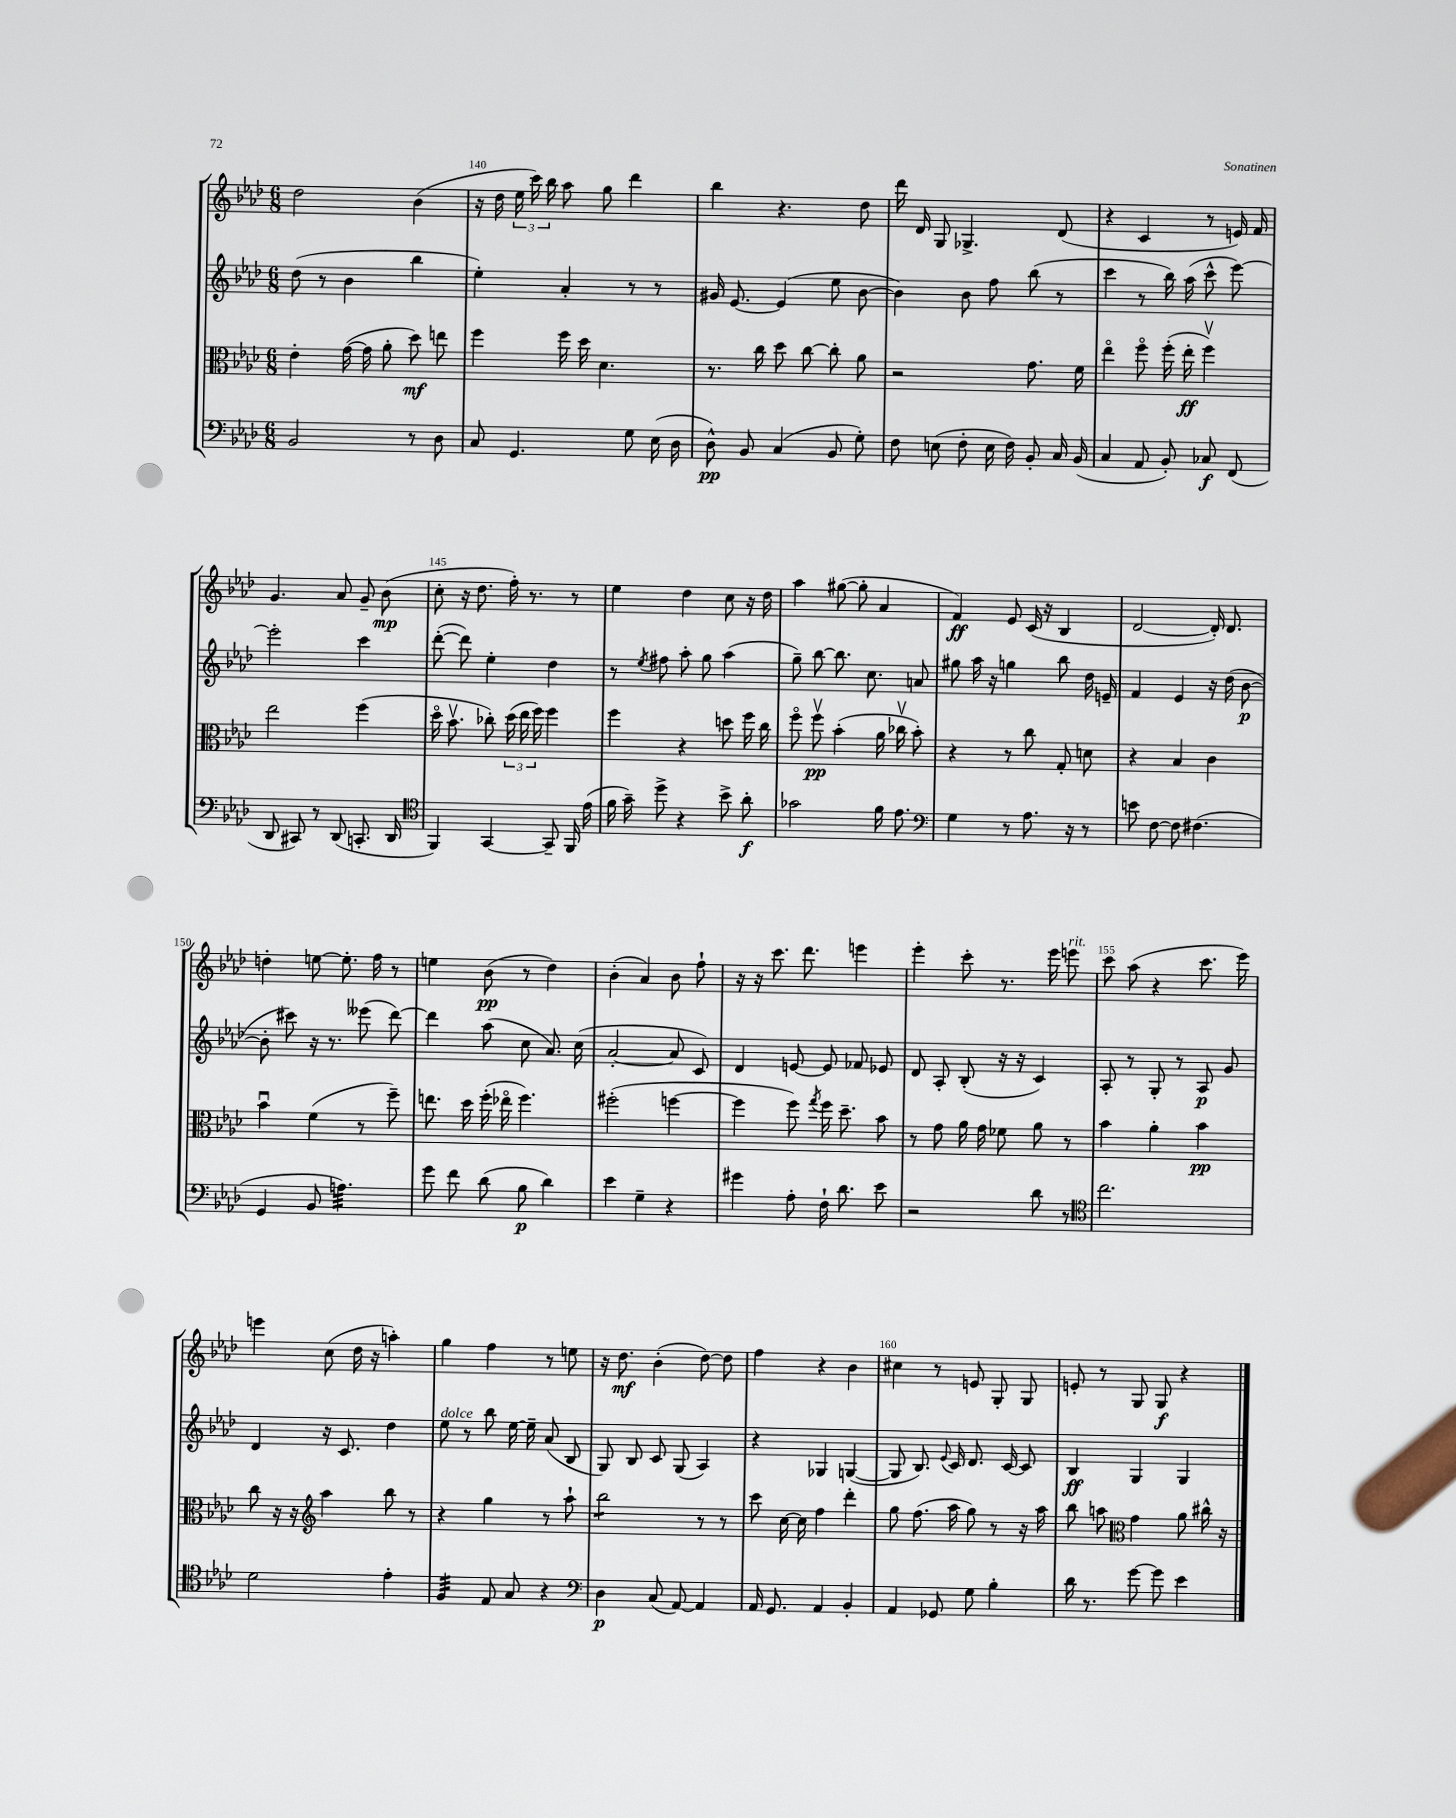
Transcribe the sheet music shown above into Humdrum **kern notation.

**kern	**kern	**kern	**kern
*staff4	*staff3	*staff2	*staff1
*clefF4	*clefC3	*clefG2	*clefG2
*k[b-e-a-d-]	*k[b-e-a-d-]	*k[b-e-a-d-]	*k[b-e-a-d-]
*M6/8	*M6/8	*M6/8	*M6/8
2BB-	4e-'	(8dd-	2dd-
.	.	8r	.
.	([16g	4b-	.
.	16g]	.	.
.	8a-'	.	.
8r	8dd-)	4bb-	(4b-
8D-	8ee	.	.
=	=	=	=
8C	4ff	4ee-')	16r
.	.	.	16dd-
4.GG	.	.	24ee-
.	.	.	24ccc)
.	.	.	24bb-
.	16ff	4a-'	8aa-
.	16dd-	.	.
.	4.d-	.	8gg
8G	.	8r	4ddd-
(16E-	.	8r	.
16D-	.	.	.
=	=	=	=
8D-^^)	8.r	16g#	4bb-
.	.	[8.e-	.
8BB-	.	.	.
.	16cc	.	.
(4C	8dd-	(4e-]	4.r
.	[8cc	.	.
8BB-	8cc']	8ee-	.
8G')	8a-	[8b-	8dd-
=	=	=	=
8F	2r	4b-])	16ddd-
.	.	.	16d-
(8E	.	.	8G
8F'	.	8b-	4.G-^
16E	.	8ff	.
16F)	.	.	.
8BB-'	8.g	(8bb-	.
16C	.	8r	(8d-
(16BB-	16f	.	.
=	=	=	=
4C	4ee-o	4ccc	4r
8AA-	8ffo	8r	4c
8BB-')	(16ff'	16bb-)	.
.	16ee-'	(16aa-	.
8C-	4ffv)	8ccc^^	8r
(8FF	.	[8eee-)	16e)
.	.	.	16f
=	=	=	=
8DD-	2ee-	2eee-']	4.g
8CC#)	.	.	.
8r	.	.	.
(8DD-	.	.	8a-
8.CC'	(4ff	4ccc	8g~
.	.	.	(8b-
16DD-	.	.	.
=	=	=	=
*clefC4	*	*	*
4FF)	16dd-o	([8ddd-'	8cc'
.	8.b-v	.	.
.	.	8ddd-])	16r
.	.	.	8.dd-
[4GG	8cc-')	4ee-'	.
.	(24dd-	.	16ff')
.	24ee-	.	.
.	.	.	8.r
.	24ff)	.	.
8GG~]	4ff	4dd-	.
16FF	.	.	8r
(16e-	.	.	.
=	=	=	=
16f	4ff	8r	4ee-
16g~)	.	.	.
.	.	8qee-	.
8dd-^	.	8ff#	.
4r	4r	8aa-'	4dd-
.	.	8gg	.
8b-^	8dd	(4aa-	8cc
8a-'	16ff	.	16r
.	16cc	.	16dd-
=	=	=	=
2g-	8ffo	8gg~)	4aa-
.	8ffv	[8bb-	.
.	(4b-'	8.bb-]	([8gg#
.	.	.	8gg#']
.	.	8.cc	.
16f	16a-	.	4a-
8.e-	16cc-v	.	.
.	8b-')	8a	.
=	=	=	=
*clefF4	*	*	*
4G	4r	8gg#	4f)
.	.	16aa-	.
.	.	16r	.
8r	8r	4gg	8e-
8.A-	8cc	.	(16c
.	.	.	16r
.	8G'	8bb-	4B-
16r	.	.	.
8r	8d	16dd-	.
.	.	16e~	.
=	=	=	=
8e	4r	4f	[2d-
[8F	.	.	.
8F]	4B-	4e-	.
(4.F#	.	.	.
.	4c	16r	16d-'])
.	.	(16dd-	8.d-
.	.	[8b-	.
=	=	=	=
4GG	4b-u	8b-']	4dd'
.	.	8ccc#)	.
8BB-	(4f	16r	[8ee
.	.	8.r	.
4.A)	.	.	8.ee']
.	8r	(8eee--	.
.	.	.	16ff
.	8ff~)	[8ddd-)	8r
=	=	=	=
8g	8.ee	4ddd-]	4ee
8f	.	.	.
.	16dd-	.	.
(8d-	(16ff'	(8aa-	(8b-
.	16ee-o	.	.
8B-	4.ff)	8cc	8r
4d-)	.	8.a-)	4dd-)
.	.	(16cc	.
=	=	=	=
4e-	(2ff#'	[2a-'	(4b-'
4G~	.	.	4a-)
4r	[4ff	8a-]	8b-
.	.	8c)	8ff`
=	=	=	=
4g#	4ff]	4d-	16r
.	.	.	16r
.	.	.	8.ccc
8A-'	8ff)	[8e	.
.	.	.	8.ddd-
.	8qgg	.	.
16F`	16ff	8e]	.
8.d-	8.dd-~	.	.
.	.	8f-	4eee
8e-	8b-	8e-	.
=	=	=	=
2r	8r	8d-	4eee-'
.	8g	8A-'	.
.	16a-	(8B-'	8ccc'
.	16g	.	.
.	8f-	16r	8.r
.	.	16r	.
8d-	8a-	4c)	.
.	.	.	16eee-
8r	8r	.	8eee
=	=	=	=
*clefC4	*	*	*
2.cc	4b-	8A-'	8ccc
.	.	8r	(8aa-
.	4a-'	8G'	4r
.	.	8r	.
.	4b-	8A-	8.ccc
.	.	8g	.
.	.	.	16eee-)
=	=	=	=
2d-	8cc	4d-	4eee
.	16r	.	.
.	16r	.	.
*	*clefG2	*	*
.	4aa-	16r	(8cc
.	.	8.c	.
.	.	.	16dd-
.	.	.	16r
4e-'	8bb-	4dd-	4aa')
.	8r	.	.
=	=	=	=
4F	4r	8ee-	4gg
.	.	8r	.
8E-	4gg	8bb-	4ff
8G	.	[16ee-	.
.	.	16ee-~]	.
4r	8r	(8a-	8r
.	8aa-`	8B-	8ee
=	=	=	=
*clefF4	*	*	*
4D-	2bb-	8G)	16r
.	.	.	8.dd-
.	.	8B-	.
(8C	.	8c	(4b-'
[8AA-)	.	(8G	.
4AA-]	8r	4A-)	[8dd-)
.	8r	.	8dd-]
=	=	=	=
16AA-	8ccc	4r	4ff
8.GG	.	.	.
.	[16cc	.	.
.	16cc]	.	.
4AA-	4ff	4G-	4r
4BB-'	4ddd-'	([4G	4b-
=	=	=	=
4AA-	8gg	8G]	4cc#
.	(8.ff	8.B-)	.
8GG-	.	.	8r
.	.	8qqe-	.
.	16aa-	16c	.
8G	8gg)	8.d-	8e
4B-'	8r	.	8G'
.	.	[16c	.
.	16r	8c]	8G
.	16aa-	.	.
=	=	=	=
16d-	8bb-	4B-	8e'
8.r	.	.	.
.	8aa	.	8r
*	*clefC3	*	*
[8g	4g	4G	8G
8g]	.	.	8G
4e-	8a-	4G	4r
.	16cc#^^	.	.
.	16r	.	.
==	==	==	==
*-	*-	*-	*-
